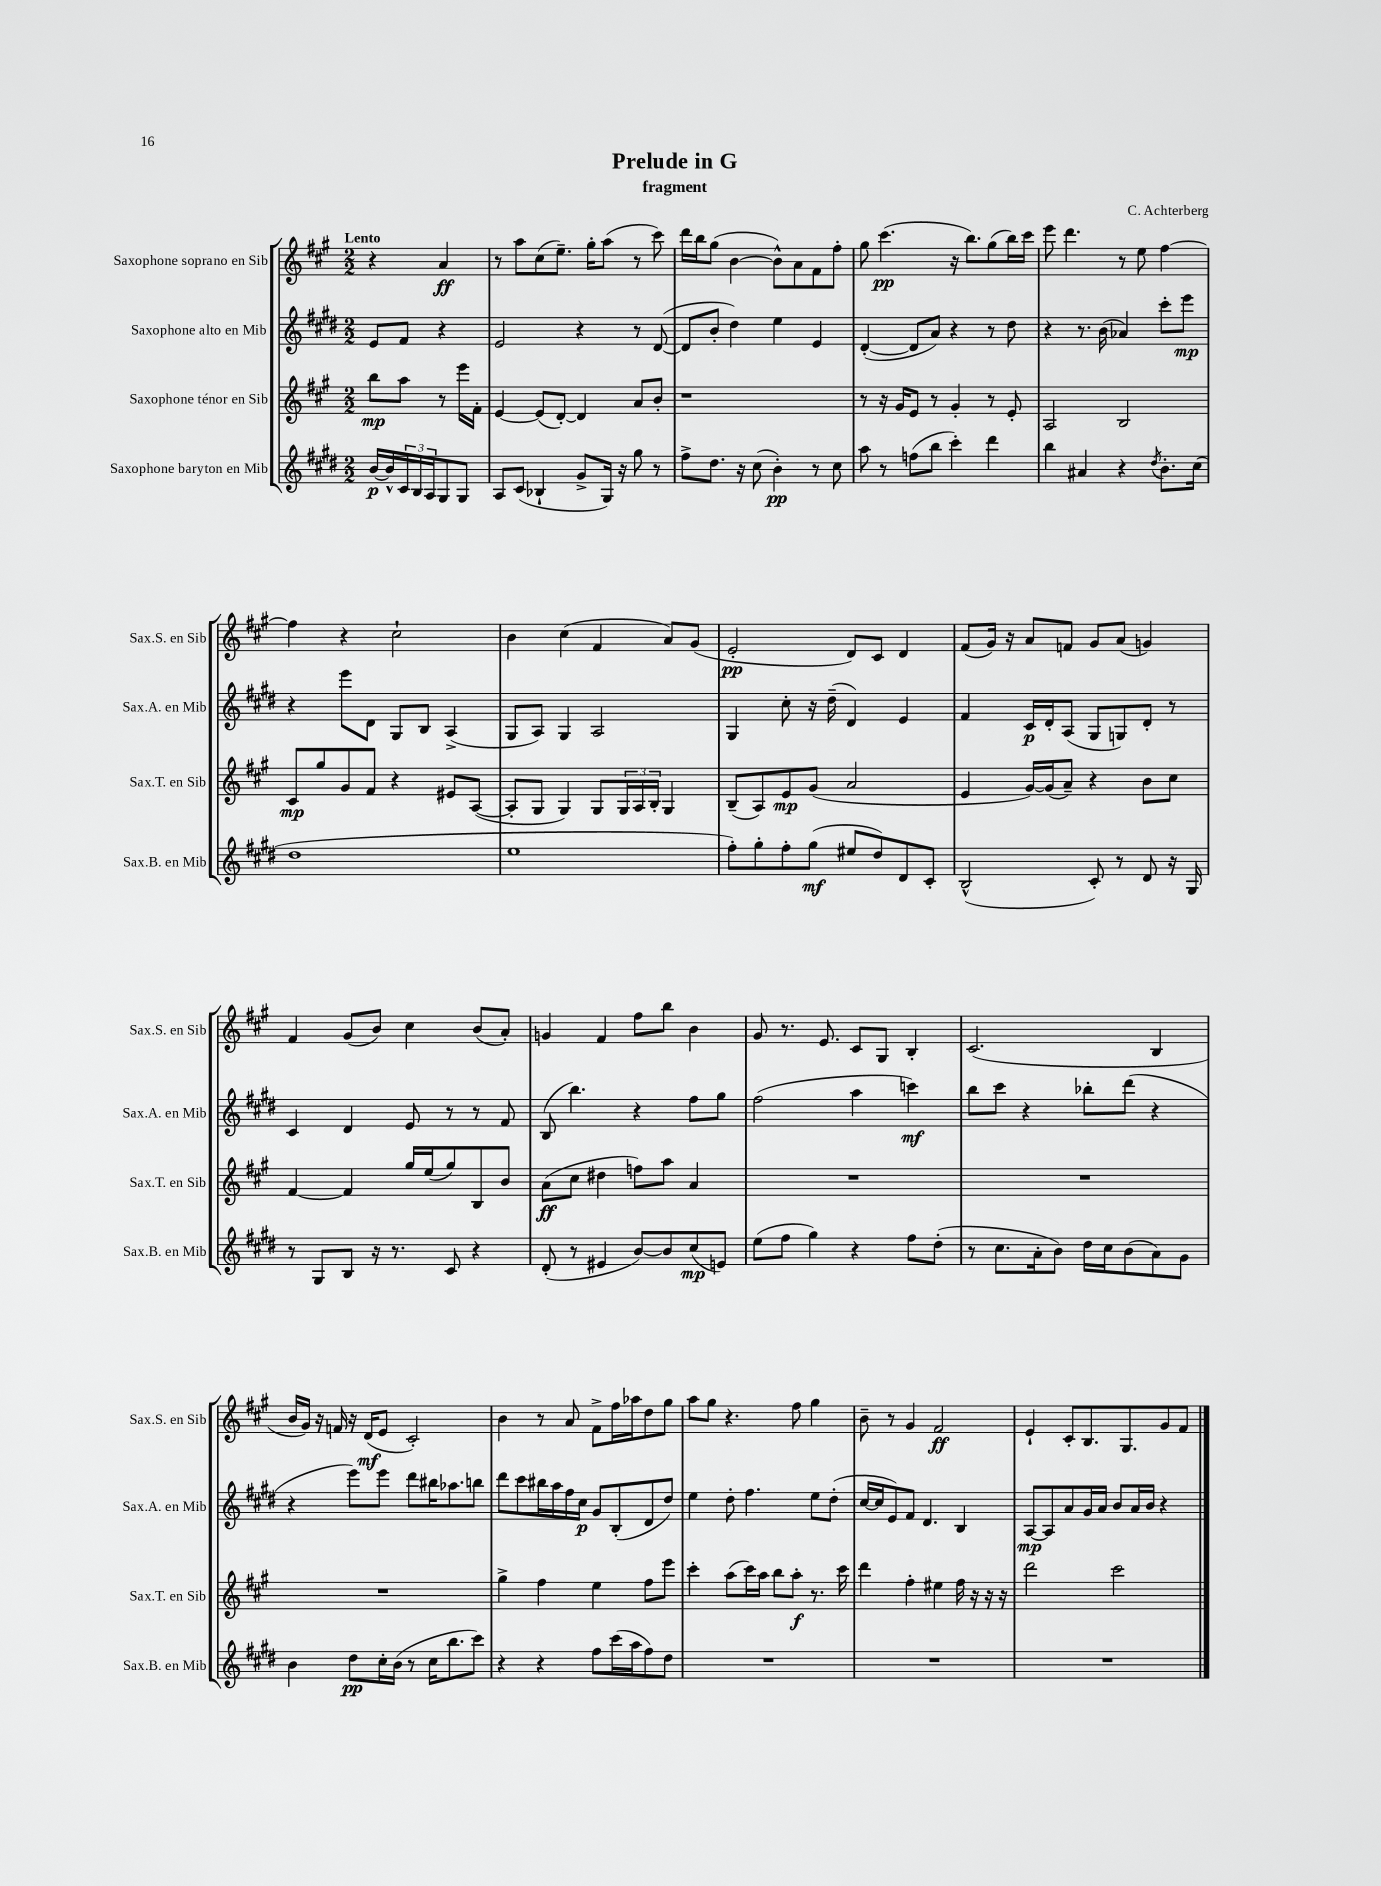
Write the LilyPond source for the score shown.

\header { title = "Prelude in G" composer = "C. Achterberg" subtitle = "fragment" }
<<
\new StaffGroup <<
\new Staff = "s0" \with { instrumentName = "Saxophone soprano en Sib" shortInstrumentName = "Sax.S. en Sib" } {
    \clef treble \key a \major \numericTimeSignature \time 2/2 \partial 2 \tempo "Lento"
    r4 a'4\ff |
    r8 a''8 cis''8( e''8.--) gis''16-. a''8( r8 cis'''8) |
    d'''16 b''16 gis''8( b'4~ b'8-^) a'8 fis'8 fis''8-. |
    gis''8 cis'''4.\pp( r16 b''8.) gis''8( b''16) cis'''16 |
    e'''8 d'''4. r8 e''8 fis''4~ |
    fis''4 r4 cis''2-! |
    b'4 cis''4( fis'4 a'8) gis'8( |
    e'2-.\pp d'8) cis'8 d'4 |
    fis'8( gis'16) r16 a'8 f'8 gis'8 a'8( g'4) |
    fis'4 gis'8( b'8) cis''4 b'8( a'8-.) |
    g'4 fis'4 fis''8 b''8 b'4 |
    gis'8 r8. e'8. cis'8 gis8 b4-. |
    cis'2.( b4 |
    b'16 gis'16) r16 f'16 r16 d'16\mf( e'8 cis'2-.) |
    b'4 r8 a'8 fis'8-> fis''16 aes''16 d''8 gis''8 |
    a''8 gis''8 r4. fis''8 gis''4 |
    b'8-- r8 gis'4 fis'2\ff |
    e'4-! cis'8-. b8. gis8. gis'8 fis'8 \bar "|." |
}
\new Staff = "s1" \with { instrumentName = "Saxophone alto en Mib" shortInstrumentName = "Sax.A. en Mib" } {
    \clef treble \key e \major \numericTimeSignature \time 2/2 \partial 2
    e'8 fis'8 r4 |
    e'2 r4 r8 dis'8~( |
    dis'8 b'8-. dis''4) e''4 e'4 |
    dis'4~-.( dis'8 a'8) r4 r8 dis''8 |
    r4 r8. b'16( aes'4) cis'''8-. e'''8\mp |
    r4 e'''8 dis'8 gis8 b8 a4->( |
    gis8 a8) gis4 a2 |
    gis4 cis''8-. r16 dis''16--( dis'4) e'4 |
    fis'4 cis'16\p dis'16-. a8( gis8 g8) dis'8-. r8 |
    cis'4 dis'4 e'8 r8 r8 fis'8 |
    b8( b''4.) r4 fis''8 gis''8 |
    fis''2( a''4 c'''4\mf) |
    b''8 cis'''8 r4 bes''8-. dis'''8( r4 |
    r4 e'''8) e'''8 dis'''8 bis''16 aes''8. b''8 |
    dis'''8 cis'''8 bis''16 a''16 fis''16 cis''16\p gis'8 b8-.( dis'8 dis''8) |
    e''4 dis''8-. fis''4. e''8 dis''8-.( |
    cis''16~ cis''16 e'8) fis'8 dis'4. b4 |
    a8~\mp a8 a'8 gis'16 a'16 b'8 a'16 b'16 r4 \bar "|." |
}
\new Staff = "s2" \with { instrumentName = "Saxophone ténor en Sib" shortInstrumentName = "Sax.T. en Sib" } {
    \clef treble \key a \major \numericTimeSignature \time 2/2 \partial 2
    b''8\mp a''8 r8 e'''16 fis'16-. |
    e'4~ e'8( d'8~-.) d'4 a'8 b'8-. |
    r1 |
    r8 r16 gis'16 e'8 r8 gis'4-. r8 e'8-. |
    a2 b2 |
    cis'8\mp gis''8 gis'8 fis'8 r4 eis'8 a8~( |
    a8-. gis8 gis4) gis8 \tuplet 3/2 { gis16 a16 b16-. } gis4 |
    b8--( a8) e'8\mp gis'8( a'2 |
    e'4 gis'16~) gis'16( a'8--) r4 b'8 cis''8 |
    fis'4~ fis'4 gis''16 e''16( gis''8) b8 b'8 |
    a'8\ff( cis''8 dis''4 f''8) a''8 a'4 |
    R1 |
    R1 |
    R1 |
    gis''4-> fis''4 e''4 fis''8 e'''8 |
    cis'''4-. a''8( cis'''16) a''16 b''8 a''8-.\f r8. cis'''16 |
    d'''4 fis''4-. eis''4 fis''16 r16 r16 r16 |
    d'''2 cis'''2 \bar "|." |
}
\new Staff = "s3" \with { instrumentName = "Saxophone baryton en Mib" shortInstrumentName = "Sax.B. en Mib" } {
    \clef treble \key e \major \numericTimeSignature \time 2/2 \partial 2
    b'16~\p b'16-^ \tuplet 3/2 { cis'16 b16 a16 } gis8 gis8 |
    a8 cis'8( bes4-! gis'8-> gis16) r16 gis''8 r8 |
    fis''8-> dis''8. r16 cis''8( b'4-.\pp) r8 cis''8 |
    a''8 r8 f''8( b''8 cis'''4-.) dis'''4 |
    b''4 ais'4 r4 \acciaccatura { dis''8 } b'8.-. cis''16( |
    dis''1 |
    e''1 |
    fis''8-.) gis''8-. fis''8-. gis''8\mf( eis''8 dis''8) dis'8 cis'8-. |
    b2-^( cis'8-.) r8 dis'8 r16 gis16 |
    r8 gis8 b8 r16 r8. cis'8 r4 |
    dis'8-.( r8 eis'4 b'8~) b'8 cis''8\mp( e'8) |
    e''8( fis''8 gis''4) r4 fis''8 dis''8-.( |
    r8 cis''8. a'16-. b'8) dis''16 cis''16 b'8( a'8) gis'8 |
    b'4 dis''8\pp cis''16-. b'16( r8 cis''16 b''8. cis'''8) |
    r4 r4 fis''8 cis'''16( a''16 fis''8) dis''8 |
    R1 |
    R1 |
    R1 \bar "|." |
}
>>
>>
\layout { \context { \Score \remove "Bar_number_engraver" } }
